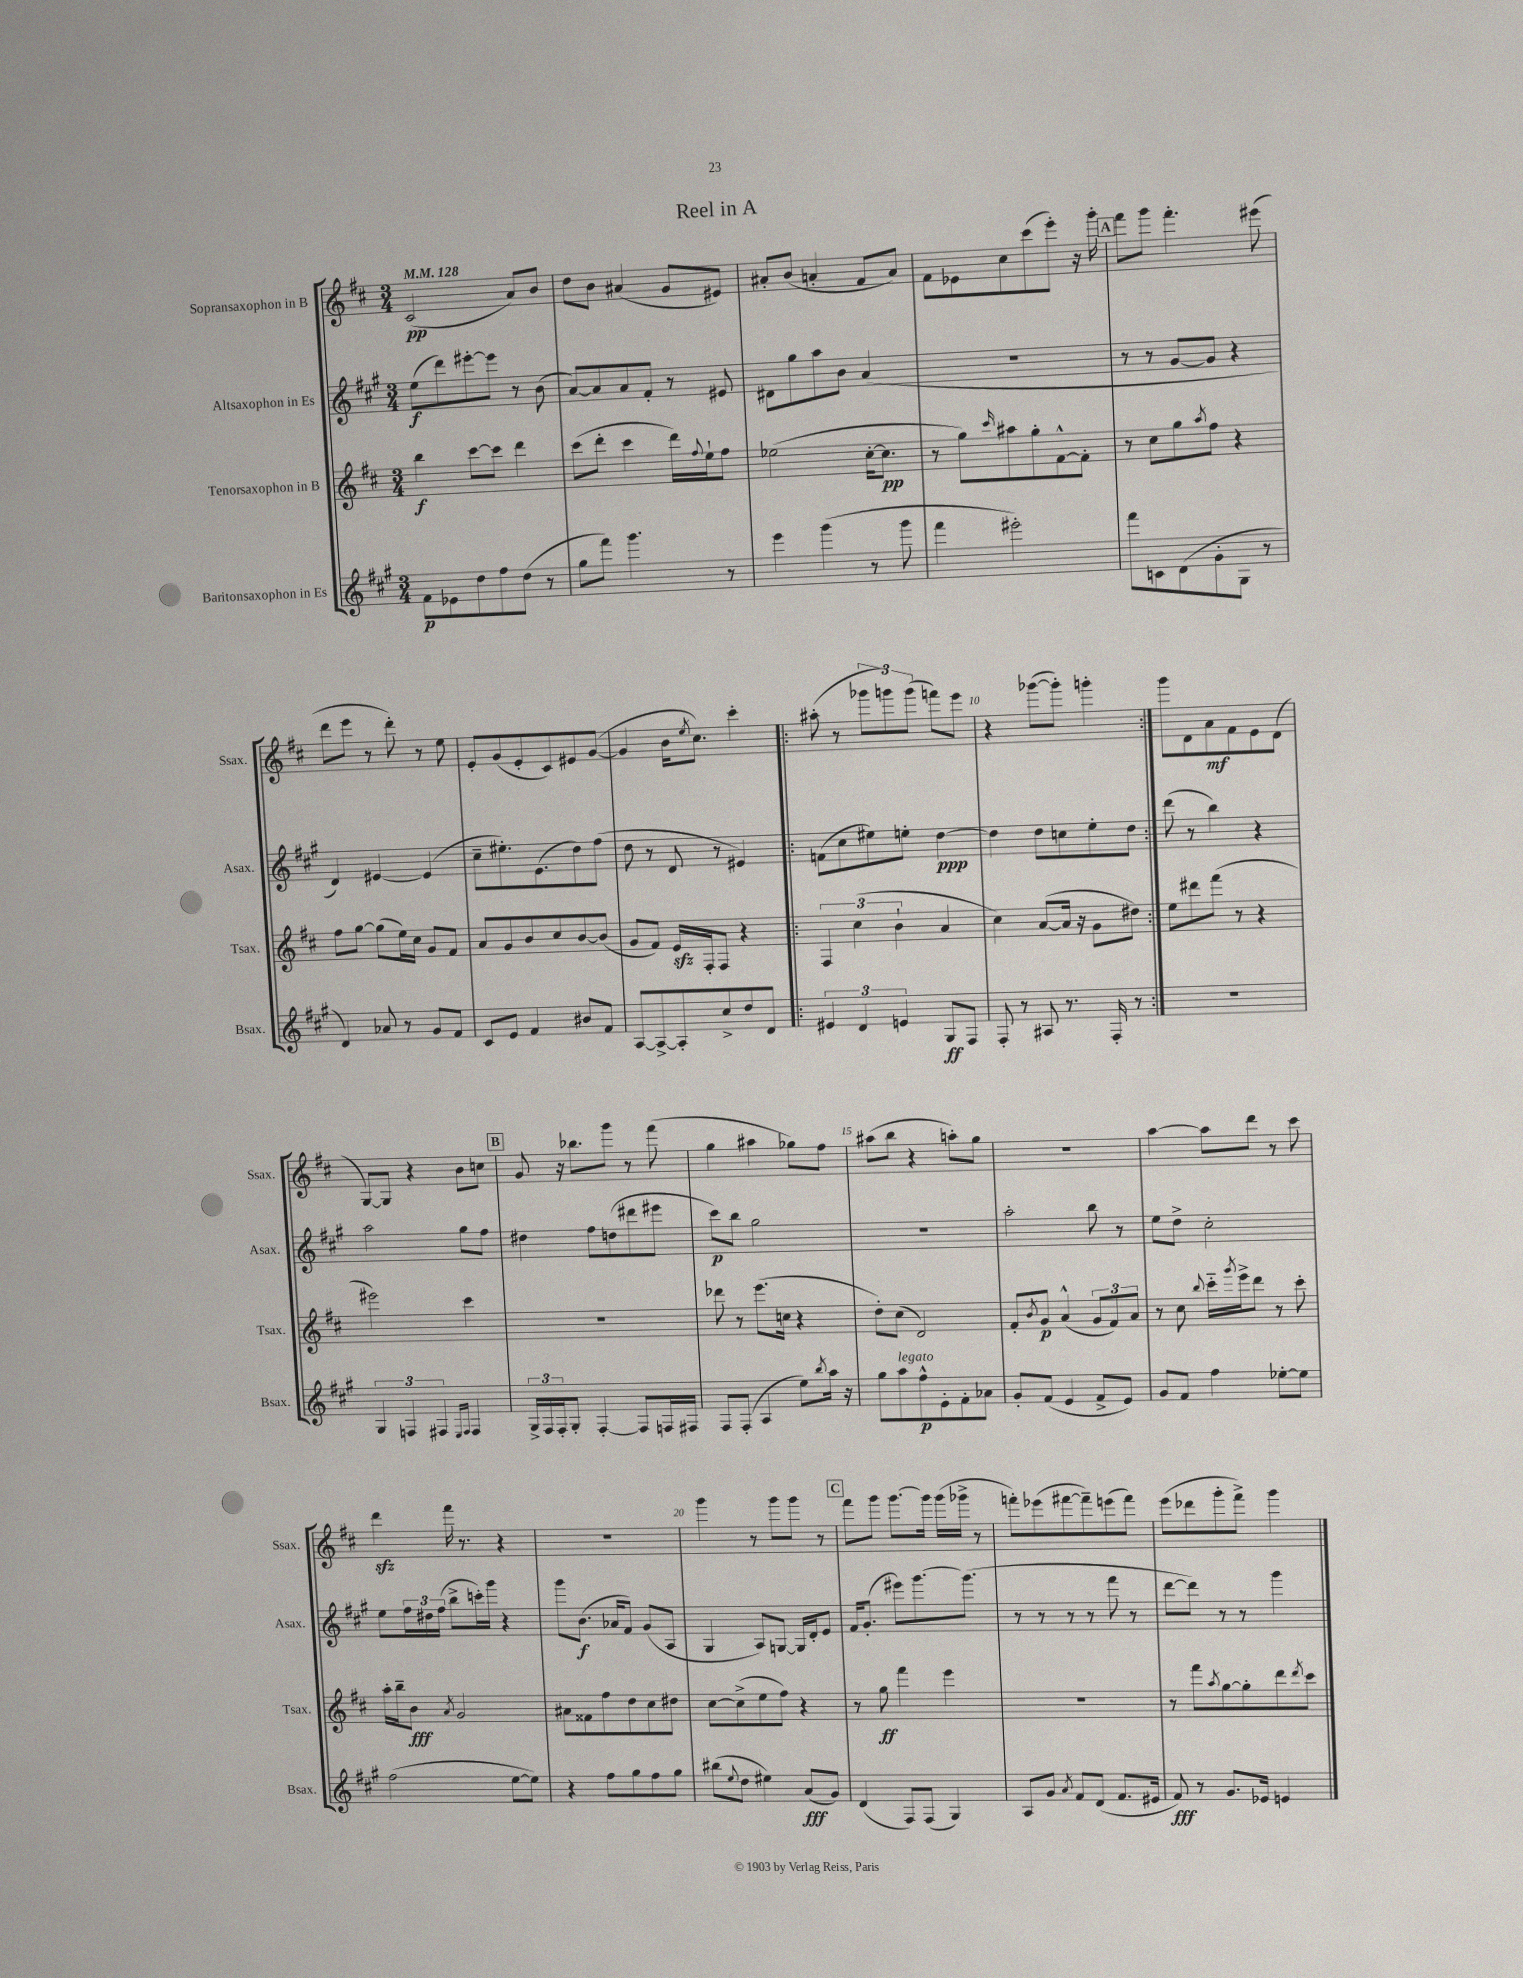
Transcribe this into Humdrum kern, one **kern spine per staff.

**kern	**kern	**kern	**kern
*staff4	*staff3	*staff2	*staff1
*clefG2	*clefG2	*clefG2	*clefG2
*k[f#c#g#]	*k[f#c#]	*k[f#c#g#]	*k[f#c#]
*M3/4	*M3/4	*M3/4	*M3/4
*MM128	*MM128	*MM128	*MM128
8f#	4bb	(8ee	(2c#
8e-	.	8ddd)	.
8dd	[8ccc#	[8eee#'	.
8ff#	8ccc#]	8eee#]	.
(8dd	4ddd	8r	8a)
8r	.	(8b	8b
=	=	=	=
8gg#	(8ccc#	[8a)	8dd
8fff#)	8ddd'	8a]	8b
4.ggg#	4ccc#	8a	(4a#
.	.	8f#'	.
.	16ddd)	8r	8g
.	8qqff#	.	.
.	16ee`	.	.
8r	8ff#	8e#	8e#)
=	=	=	=
4eee	(2ee-	8d#	8a#'
.	.	8gg#	(8b
(4ggg#	.	8aa	4a'
.	.	8b	.
8r	[16cc#'	(4a	8f#
.	8.cc#]	.	.
8ggg#	.	.	8a)
=	=	=	=
4fff#	8r	2.r	8f#
.	8gg)	.	8e-
.	16qqccc#	.	.
2eee#')	8aa#	.	8cc#
.	8gg'	.	(8ccc#
.	[8f#^^	.	8eee')
.	8f#']	.	16r
.	.	.	16ggg'
=	=	=	=
8fff#	8r	8r	8fff#
8c	8cc#	8r	8ggg
(8d	8gg	[8g#	4.fff#'
.	8qaa	.	.
8g#'	8ff#	8g#]	.
8G#	4r	4r	.
8r	.	.	(8eee#
=	=	=	=
4d)	8ff#	4d)	8ddd
.	[8gg	.	8eee
8a-	(8gg]	[4e#	8r
8r	16ee)	.	8ddd')
.	16cc#	.	.
8g#	8g	(4e#]	8r
8f#	8f#	.	8ee
=	=	=	=
8c#	8a	8cc#~	8e'
8e	8g	8.ee#')	(8g
4f#	8b	.	8e'
.	.	(8.e	.
.	8cc#	.	8c#)
8b#	[8b	8dd)	8e#
8f#	(8b]	(8ff#	([8g
=	=	=	=
[8A	8g	8dd	4g]
8A^_	8f#)	8r	.
8A']	16e	8d	16b
.	.	.	8qee
.	16F#'	.	8.cc#)
8cc#^	8F#	8r	.
8dd	4r	4e#)	4ccc#'
8d	.	.	.
=!|:	=!|:	=!|:	=!|:
6e#	6F#	(8f	(8aa#'
.	.	8cc#	8r
6d	(6cc#	.	.
.	.	8ee#)	12ggg-
6e	6b`	.	12ggg)
.	.	8ee'	.
.	.	.	(12ggg
8G#	4a	[4dd	8fff)
8F#	.	.	8eee
=	=	=	=
8F#'	4cc#)	4dd]	4r
8r	.	.	.
8A#	([8a	8dd	([8ggg-
8.r	16a]	8cc	8ggg-'])
.	16r	.	.
.	8g	8ee'	4ggg'
16F#'	.	.	.
8r	8dd#)	8dd	.
=:|!	=:|!	=:|!	=:|!
2.r	8ee	(8ddd	8ggg
.	8ddd#	8r	8d
.	(8fff#	4bb)	8a
.	8r	.	8f#
.	4r	4r	8e
.	.	.	(8d
=	=	=	=
6G#	2eee#)	2aa	[8G)
.	.	.	8G]
6F	.	.	.
.	.	.	4r
6F#	.	.	.
16qqE	.	.	.
16qqF#	.	.	.
4F#	4ccc#	8gg#	8b
.	.	8ff#	8cc
=	=	=	=
24G#^	2.r	4dd#	8g
24F#	.	.	.
24F#'	.	.	.
8G#'	.	.	16r
.	.	.	8.bb-
[4F#'	.	8ff#	.
.	.	(8dd	8ggg
8F#]	.	8ddd#	8r
16F	.	8eee#	(8fff#
16F#	.	.	.
=	=	=	=
8F#	8ddd-	8ccc#)	4gg
(8F#'	8r	8bb	.
4A	(8.eee	2gg#	4aa#
.	16cc	.	.
8ee)	4r	.	8gg-)
8qbb	.	.	.
16aa	.	.	8ff#
16r	.	.	.
=	=	=	=
8gg#	8dd')	2.r	(8aa#
8aa	(8cc#	.	8bb
8ff#^^	2d)	.	4r
8e'	.	.	.
8f#'	.	.	8aa')
8a-	.	.	8gg
=	=	=	=
8g#'	8f#'	2aa'	2.r
.	8qb	.	.
(8f#	8g	.	.
4e	(4a^^	.	.
8f#^	12g	8bb	.
.	12f#)	.	.
8e)	.	8r	.
.	12a	.	.
=	=	=	=
8g#	8r	8ee	[4aa
8f#	8cc#	8dd^	.
.	8qqbb	.	.
4ff#	16ccc#'~	2cc#'	8aa]
.	8qggg	.	.
.	16eee^	.	.
.	8ddd	.	8ddd
[8ee-'	8r	.	8r
8ee-]	8ccc#'	.	8ccc#
=	=	=	=
(2ff#	16aa'	8ee	4ddd
.	16bb~	.	.
.	8b	24ff#	.
.	.	24dd#	.
.	.	(24ff#	.
.	8qa	.	.
.	2g	8bb^	16fff#
.	.	.	8.r
.	.	16ccc')	.
.	.	16ggg#	.
[8ee	.	4r	4r
8ee])	.	.	.
=	=	=	=
4r	8a#	8ggg#	2.r
.	8f##	(8.b	.
8ff#	8ff#	.	.
.	.	16a-	.
8gg#	8dd	8f#)	.
8ff#	8cc#	(8g#	.
8gg#	8dd#	8A	.
=	=	=	=
(8bb#	[8cc#	4G#	4ggg
8qqee	.	.	.
8dd	(8cc#^]	.	.
4ee#)	8ee	8A)	8r
.	8ff#)	[8G	8ggg
(8a	4r	16G]	8ggg
.	.	16d'	.
8g#)	.	8e	8r
=	=	=	=
(4d	8r	16f#	8fff#
.	.	(8.g#'	.
.	8gg	.	8ggg
8F#)	4fff#	8eee#)	[8.ggg
(8F#	.	[8.ggg#	.
.	.	.	16ggg]
4G#)	4eee	.	(16ggg
.	.	(8.ggg#]	16ggg-^
.	.	.	8r
=	=	=	=
8A	2.r	8r	8fff')
8g#	.	8r	(8eee-
8qa	.	.	.
8f#	.	8r	[8fff#
(8d	.	8r	8fff#~])
8.f#	.	8fff#	(8eee
.	.	8r	8fff#)
16e#	.	.	.
=	=	=	=
8f#)	8r	[8ddd	(8eee
8r	8fff#	8ddd])	8ddd-
.	8qaa	.	.
8.g#	[8gg	8r	8ggg'
.	8gg']	8r	8fff#^)
16e-	.	.	.
4e	8ddd	4ggg#	4ggg
.	8qddd	.	.
.	8ccc#	.	.
==	==	==	==
*-	*-	*-	*-
